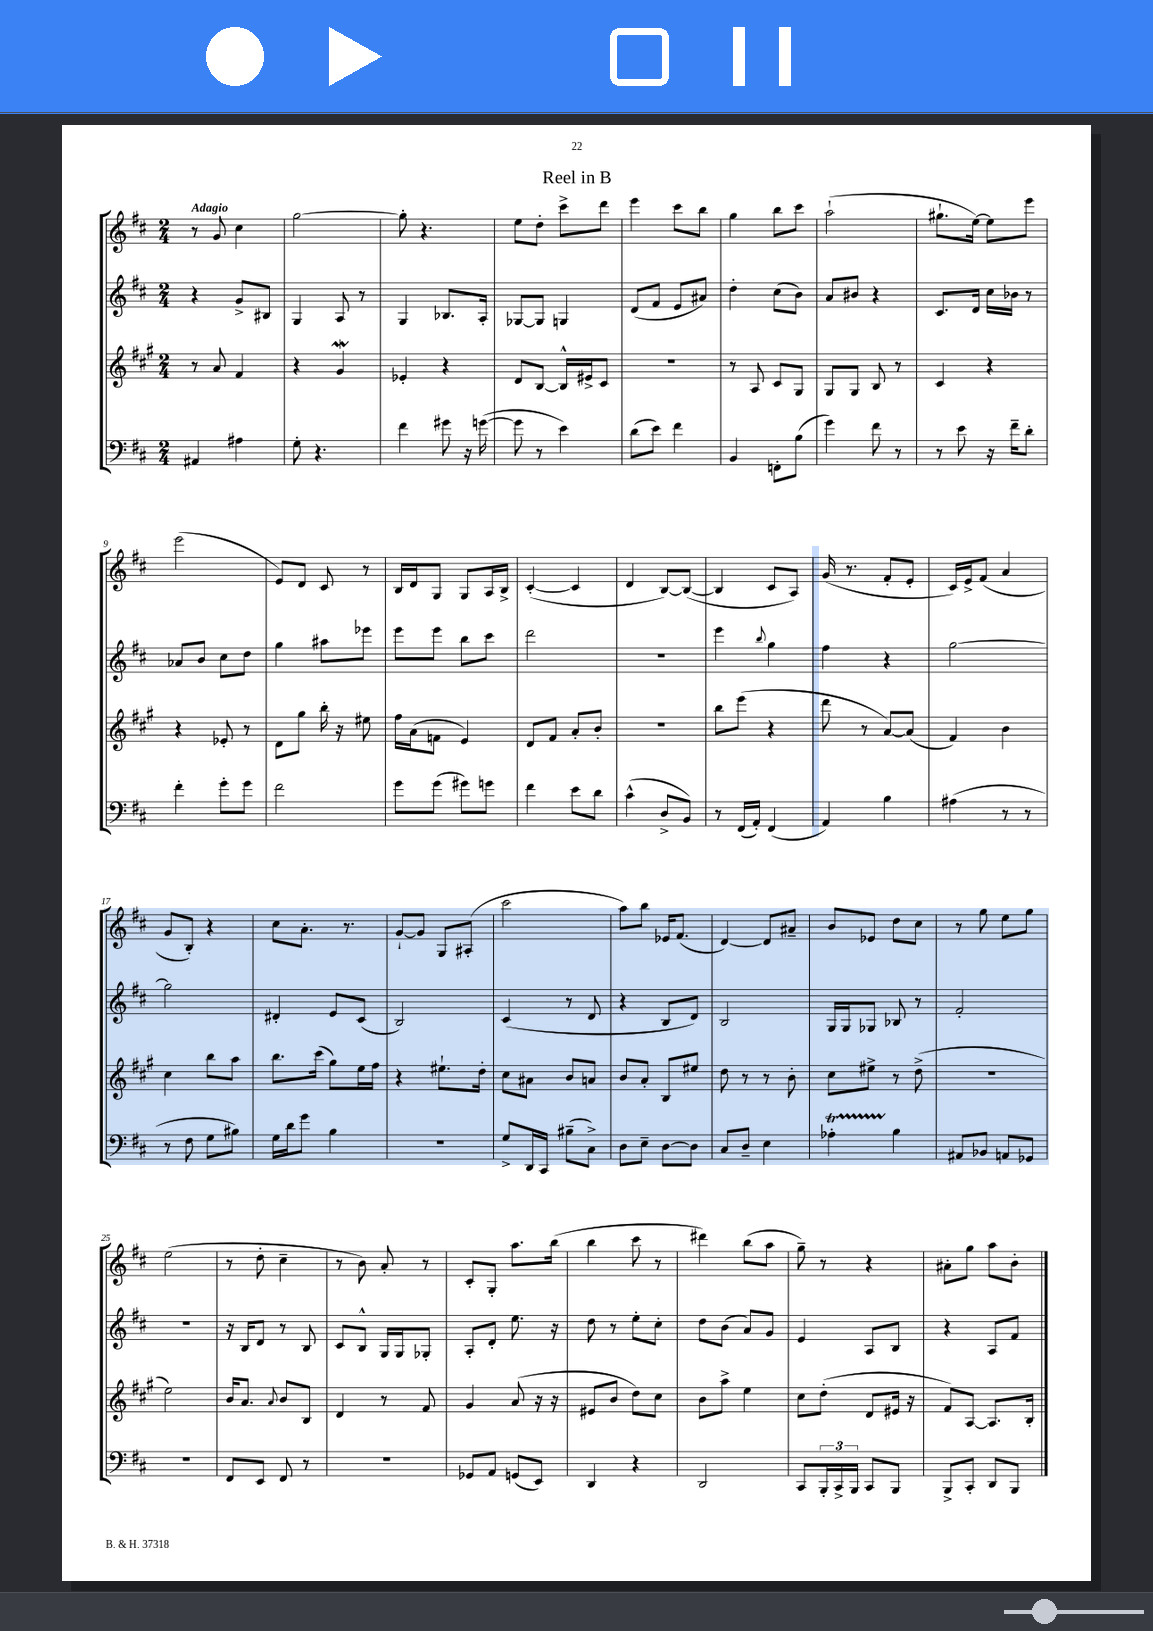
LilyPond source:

\header { title = "Reel in B" }
<<
\new StaffGroup <<
\new Staff = "s0" {
    \clef treble \key d \major \numericTimeSignature \time 2/4 \tempo "Adagio"
    r8 g'8 cis''4 |
    g''2~ |
    g''8-. r4. |
    e''8 d''8-. cis'''8-> d'''8 |
    e'''4 cis'''8 b''8 |
    g''4 b''8 cis'''8 |
    a''2-!( |
    gis''8.-! e''16~) e''8 e'''8 |
    e'''2( |
    e'8) d'8 cis'8 r8 |
    b16 d'16 g8 g8 a16 b16-> |
    cis'4~-.( cis'4 |
    d'4 b8~) b8~( |
    b4 cis'8 a8) |
    g'16( r8. fis'8-. e'8-. |
    cis'16) e'16-> fis'8( a'4 |
    g'8 b8-.) r4 |
    cis''8 a'8.-. r8. |
    g'8~-! g'8 g8 ais8-.( |
    cis'''2 |
    a''8) b''8 ees'16 fis'8.( |
    d'4~) d'8 ais'8-- |
    b'8 ees'8 d''8 cis''8 |
    r8 g''8 e''8 g''8 |
    e''2( |
    r8 d''8-. cis''4-- |
    r8 b'8) a'8-. r8 |
    cis'8-. g8-. a''8. b''16( |
    b''4 cis'''8 r8 |
    dis'''4) b''8( a''8 |
    g''8--) r8 r4 |
    ais'8-. g''8 a''8 b'8-. \bar "|." |
}
\new Staff = "s1" {
    \clef treble \key d \major \numericTimeSignature \time 2/4
    r4 g'8-> bis8 |
    g4 a8 r8 |
    g4 bes8. a16-. |
    ges8~ ges8 g4 |
    d'8( fis'8 e'8 ais'8) |
    d''4-. cis''8( b'8) |
    a'8 bis'8 r4 |
    cis'8. d'16 cis''16 bes'16 r8 |
    aes'8 b'8 cis''8 d''8 |
    g''4 ais''8 ees'''8 |
    e'''8 e'''8 b''8 cis'''8 |
    d'''2 |
    r2 |
    e'''4 \appoggiatura { b''8 } g''4 |
    fis''4 r4 |
    g''2~ |
    g''2 |
    dis'4-. e'8 cis'8( |
    b2) |
    cis'4( r8 d'8 |
    r4 b8 d'8) |
    b2 |
    g16 g16 ges8 bes8 r8 |
    fis'2-. |
    R2 |
    r16 b16 d'8 r8 b8 |
    cis'8 b8-^ g16 g16 ges8-. |
    a8-. d'8-. e''8. r16 |
    d''8 r8 e''8-. cis''8-. |
    d''8 b'8( a'8) g'8 |
    e'4 a8 b8 |
    r4 a8 fis'8 \bar "|." |
}
\new Staff = "s2" {
    \clef treble \key a \major \numericTimeSignature \time 2/4
    r8 a'8 fis'4 |
    r4 gis'4\mordent |
    ees'4-. r4 |
    d'8 b8~ b16-^ eis'16-> cis'8 |
    R2 |
    r8 a8 cis'8 gis8 |
    gis8 gis8 b8 r8 |
    cis'4 r4 |
    r4 ees'8-. r8 |
    d'8 gis''8 b''16-. r16 eis''8 |
    fis''16 a'16( f'8 e'4) |
    d'8 fis'8 a'8-. b'8-. |
    R2 |
    b''8 e'''8( r4 |
    d'''8 r8 a'8~) a'8( |
    fis'4) b'4 |
    cis''4 b''8 a''8 |
    b''8. cis'''16( gis''8) e''16 fis''16 |
    r4 eis''8.-! d''16-. |
    cis''8 ais'8 b'8 a'8 |
    b'8 a'8-. b8 eis''8 |
    d''8 r8 r8 b'8-. |
    cis''8 eis''8-> r8 d''8->( |
    R2 |
    e''2) |
    b'16 a'8. \appoggiatura { a'8 } b'8 b8 |
    d'4 r8 fis'8 |
    gis'4 a'8( r16 r16 |
    eis'8 b'8 d''8) cis''8 |
    b'8 a''8-> e''4 |
    cis''8 d''8-.( d'8 eis'16 r16 |
    fis'8) a8~ a8. b16-. \bar "|." |
}
\new Staff = "s3" {
    \clef bass \key d \major \numericTimeSignature \time 2/4
    ais,4 ais4 |
    g8-. r4. |
    fis'4 gis'8 r16 g'16~( |
    g'8 r8 e'4) |
    d'8( e'8) fis'4 |
    b,4 f,8-. b8( |
    g'4) fis'8 r8 |
    r8 e'8 r16 fis'16-- d'8-. |
    fis'4-. g'8-. g'8 |
    fis'2 |
    g'8 g'8( gis'8) g'8 |
    fis'4 e'8 d'8 |
    cis'4-^( d8-> b,8) |
    r8 fis,16( a,16-.) fis,4( |
    a,4) b4 |
    ais4( r8 r8 |
    r8 fis8 g8 bis8) |
    g16 d'16 g'8 b4 |
    R2 |
    g8-> d,16 cis,16 bis8--( cis8->) |
    d8 e8-- d8~ d8 |
    cis8 d8-- e4 |
    aes4-.\startTrillSpan b4\stopTrillSpan |
    ais,8 bes,8 a,8 ges,8 |
    R2 |
    fis,8 e,8 fis,8 r8 |
    R2 |
    ges,8 a,8 g,8( e,8) |
    d,4 r4 |
    d,2 |
    cis,8 \tuplet 3/2 { b,,16-. cis,16-> b,,16 } cis,8 b,,8 |
    b,,8-> cis,8-. d,8 b,,8 \bar "|." |
}
>>
>>
